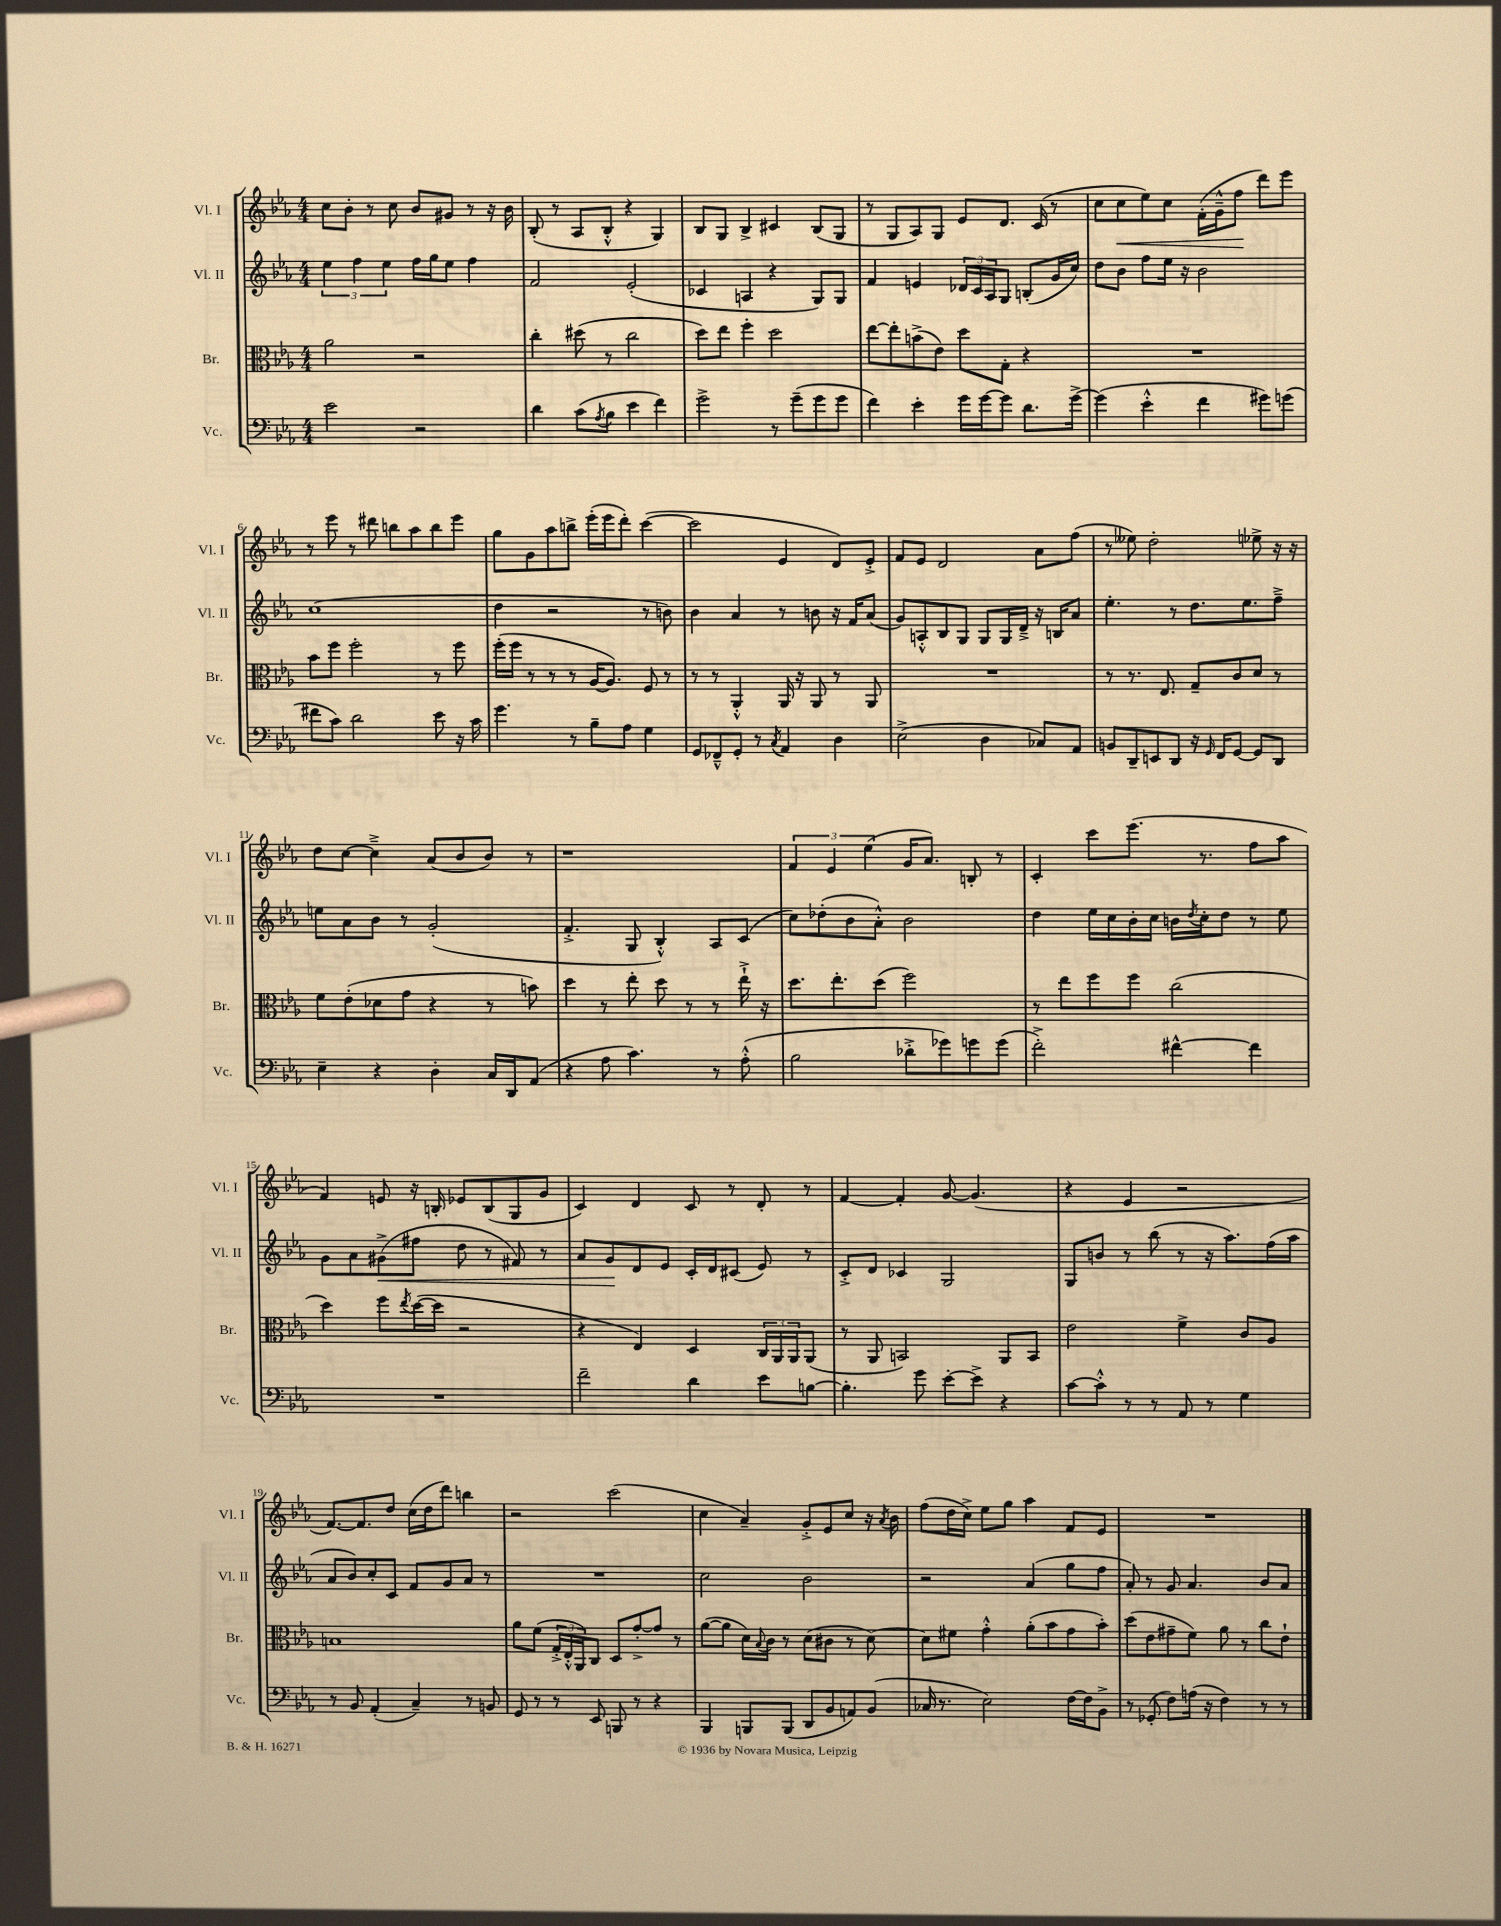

**kern	**kern	**kern	**kern
*staff4	*staff3	*staff2	*staff1
*clefF4	*clefC3	*clefG2	*clefG2
*k[b-e-a-]	*k[b-e-a-]	*k[b-e-a-]	*k[b-e-a-]
*M4/4	*M4/4	*M4/4	*M4/4
2e-\	2a-\	6ee-\	8cc\L
.	.	.	8b-'\J
.	.	6ff\	.
.	.	.	8r
.	.	6ee-\	.
.	.	.	8cc\
2r	2r	16ff\LL	8b-/L
.	.	16gg\J	.
.	.	8ee-\J	8g#/J
.	.	4ff\	8r
.	.	.	16r
.	.	.	16b-\
=	=	=	=
4d\	4cc'\	2f/	(8B-'/
.	.	.	8r
(8c\L	(8dd#\	.	8A-/L
8qA-/	.	.	.
8B-\J	8r	.	8B-'^^/J
4e-\	2cc\	(2e-'/	4r
4f\)	.	.	4G/)
=	=	=	=
2g^\	8dd\L)	4c-/	8B-/L
.	8ee-\J	.	8G/J
.	4ff'\	4A/	4B-^/
8r	2dd\	4r	4c#/
(8g~\L	.	.	.
8g\	.	8G/L)	(8B-/L
8g\J	.	8G/J	8G/J
=	=	=	=
4f\)	[8ee-\L	4f/	8r
.	8ee-'\]	.	8G/L
4e-'\	(8b^\	4e/	8A-/)
.	8e-\J)	.	8G/J
16g\LL	8dd\L	24d-/LL	8e-/L
.	.	24c/	.
[16g\J	.	.	.
.	.	24A-/J	.
8g\]J	8G'\J	8G/J	8.d/J
8.d\L	4r	(8B'/L	.
.	.	.	(16c/
.	.	16g/L	8r
[16g^\Jk	.	16cc/JJ)	.
=	=	=	=
(4g\]	1r	8dd\L	8cc\L
.	.	8b-\J	8cc\
4e-'^^\	.	8ff\L	8ee-\)
.	.	16ee-\Jk	8cc\J
.	.	16r	.
4f\	.	2b-\	(16f'\LL
.	.	.	16g~^^\J
.	.	.	8ff\J
8g#\L)	.	.	8ddd\L)
(8g\J	.	.	8eee-\J
=	=	=	=
8f#\L	8b-\L	(1cc	8r
8c\J)	8ff\J	.	8eee-\
2d\	2ff'\	.	8r
.	.	.	8ddd#\
.	.	.	8bb\L
.	.	.	8aa-\
8e-\	8r	.	8bb\
16r	8ff\	.	8eee-\J
16c\	.	.	.
=	=	=	=
4.g\	(16ff'\LL	4dd\	8gg\L
.	16ff\JJ	.	.
.	8r	.	8g\
.	8r	2r	8aa-\
8r	8r	.	8bb^\J
8B-~\L	[16A-/LK	.	(16eee-'\LL
.	8.A-/]J)	.	16eee-\J
8A-\J	.	.	8ddd'\J)
4G\	8F/	8r	([4ccc\
.	8r	8b\)	.
=	=	=	=
8GG/L	8r	4b-\	2ccc\]
8FF-~^^/	8r	.	.
8GG'/J	4AA-'^^/	4a-/	.
8r	.	.	.
8qC/	.	.	.
4AA-/	16AA-/	8r	4e-/
.	16r	.	.
.	8AA-/	8b\	.
4D\	8r	16r	8d/L)
.	.	16f/LK	.
.	8AA-/	(8a-/J	8e-'^/J
=	=	=	=
(2E-^\	1r	8g/L)	8f/L
.	.	8A'^^/	8e-/J
.	.	8B-/	2d/
.	.	8G/J	.
4D\	.	8G/L	.
.	.	16G/L	.
.	.	16d~^/JJ	.
8C-/L)	.	16r	8a-\L
.	.	16B/LK	.
8AA-/J	.	8a-/J	(8ff\J
=	=	=	=
8BB/L	8r	4.ee-'\	8r
8DD~/	8.r	.	8ee--\)
8EE/	.	.	2dd'\
.	8.E-/	.	.
8DD/J	.	8r	.
16r	8G~/L	8.dd\L	.
16qqGG/	.	.	.
16FF/LK	.	.	.
[8GG/J	8c/	.	.
.	.	8.ee-\	.
8GG/]L	8d/J	.	8ee-^\
8DD/J	8r	8ff~^\J	16r
.	.	.	16r
=	=	=	=
4E-~\	8f\L	8ee\L	8dd\L
.	(8e-'\	8a-\	[8cc\J
4r	8d-\	8b-\J	4cc~^\]
.	8g\J	8r	.
4D'\	4r	(2g'/	(8a-/L
.	.	.	8b-/
16C/LL	8r	.	8b-/J)
16DD/J	.	.	.
(8AA-/J	8b\)	.	8r
=	=	=	=
4r	4dd\	4.f'^/	1r
8A-\	8r	.	.
4.c\)	8ee-'\	8G/	.
.	8dd\	4B-'^^/)	.
.	8r	.	.
8r	8r	8A-/L	.
(8A-'^^\	16ee-`^\	(8c/J	.
.	16r	.	.
=	=	=	=
2B-\	8.dd\L	8cc\L)	6f/
.	.	(8dd-'\	.
.	.	.	6e-/
.	8.ee-'\	.	.
.	.	8b-\	.
.	.	.	(6ee-\
.	(8dd\J	8a-'^^\J)	.
8d-'^\L	2ff\)	2b-\	16g/LK
.	.	.	8.a-/J)
8g-\)	.	.	.
8g\	.	.	8B'/
(8g\J	.	.	8r
=	=	=	=
2f'^\)	8r	4dd\	4c'/
.	8ee-\L	.	.
.	8ff\	16ee-\LL	8ccc\L
.	.	16cc\	.
.	8ff\J	16b-'\	(8.eee-\J
.	.	16cc\JJ	.
[4f#^^\	(2cc\	16b\LL	.
.	.	8qdd/	.
.	.	16cc'\J	8.r
.	.	8dd\J	.
4f#\]	.	8r	8ff\L
.	.	8ee-\	8aa-\J
=	=	=	=
1r	4dd\)	8g\L	4f/)
.	.	8a-\	.
.	8ff\L	(8g#^\	8e/
.	8qee-/	.	.
.	([16dd\L	8ff#\J	16r
.	16dd\]JJ	.	16B'/
.	2r	8dd\	8e-/L
.	.	8r	(8B/
.	.	8f#/)	8G/
.	.	8r	8g/J
=	=	=	=
2f~\	4r	8a-/L	4c/)
.	.	8g/	.
.	4E-/)	8d/	4d/
.	.	8e-/J	.
4d\	4D/	16c'/LL	8c/
.	.	16d/J	.
.	.	(8c#/J	8r
8e-\L	24C/LL	8e-/)	8d'/
.	24AA-/	.	.
.	24AA-/J	.	.
[8B\J	(8AA-/J	8r	8r
=	=	=	=
4.B'\]	8r	8c'^/L	[4f/
.	8AA-/	8d/J	.
.	2BB/)	4c-/	4f'/]
8g\	.	.	.
[8e-'\L	.	2G/	[8g/
8e-^\]J	.	.	(4.g/]
4r	8AA-/L	.	.
.	8BB/J	.	.
=	=	=	=
[8c\L	2e-\	8G/L	4r
8c'^^\]J	.	8b/J	.
8r	.	8r	4e-/
8r	.	(8bb-\	.
8AA-/	4f^\	8r	2r
8r	.	16r	.
.	.	8.aa-\L)	.
4G\	8c/L	.	.
.	8A-/J	(16ff\L	.
.	.	16aa-\JJ	.
=	=	=	=
8r	1B	8a-/L	[8.f/L)
8BB-/	.	8b-/)	.
.	.	.	8.f/]
(4AA-'/	.	8cc'/	.
.	.	8c/J	8dd/J
4C~/)	.	8f/L	(16cc\LL
.	.	.	16dd\J
.	.	8g/	8ddd\J)
8r	.	8a-/J	4bb\
8BB/	.	8r	.
=	=	=	=
8GG/	8a-\L	1r	2r
8r	(8f\J	.	.
8r	24G'^/LL	.	.
.	24E-'^^/	.	.
.	24AA-/J)	.	.
8EE-/	8C/J	.	.
8BBB/	8D/L	.	(2ccc\
8r	[8g'^/	.	.
4r	8g/]J	.	.
.	8r	.	.
=	=	=	=
4BBB-/	([8a-\L	2cc\	4cc\
.	8a-\]J	.	.
8BBB/L	16d\LL)	.	4a-~/)
.	8qqB-/	.	.
.	16c\JJ	.	.
(8BBB/J	8r	.	.
8DD/L	(8d\L	2b-\	8g'^/L
8BB-/	8c#\J	.	8e-/
8AA/)	8r	.	8cc/J
(8BB-/J	[8d\)	.	16r
.	.	.	8qa-/
.	.	.	16b-\
=	=	=	=
16C-/	8d\]L	2r	(8ff\L
8.r	.	.	.
.	8f#\J	.	16dd\L
.	.	.	16cc^\JJ)
2E-\)	4g'^^\	.	8ee-\L
.	.	.	8gg\J
.	(8a-'\L	(4a-/	4aa-\
.	8b-\	.	.
[16F\LL	8g\	8gg\L	8f/L
16F\]J	.	.	.
8BB-^\J	8b-'\J)	8ff\J	8e-/J
=	=	=	=
8r	(8dd\L	8a-'/)	1r
(8GG-'/	8e-\	8r	.
8F\L)	8g#~\	8g/	.
(16A\Jk	8f\J)	4.a-/	.
16r	.	.	.
4F\)	8a-\	.	.
.	8r	.	.
8r	8cc\L	8b-/L	.
8r	8e-`\J	8a-/J	.
==	==	==	==
*-	*-	*-	*-
